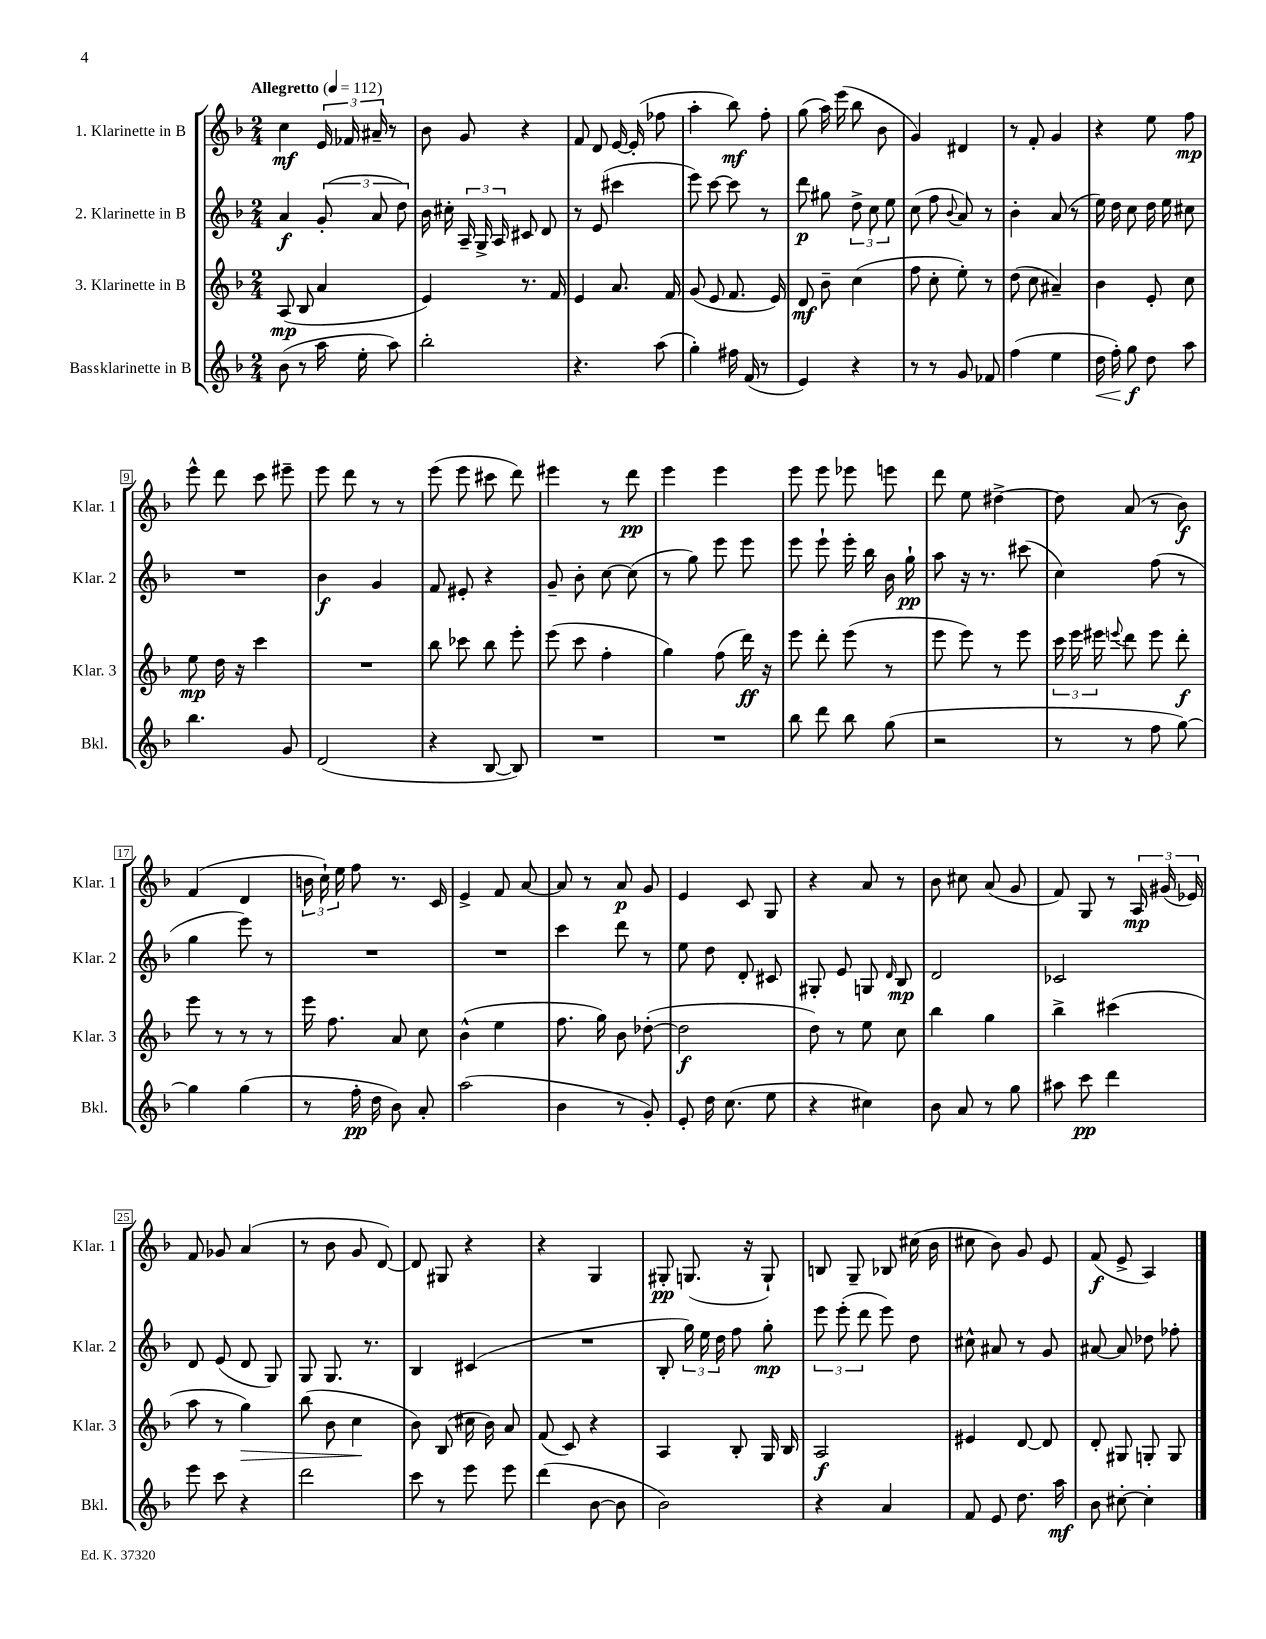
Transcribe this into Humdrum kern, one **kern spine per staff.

**kern	**kern	**kern	**kern
*staff4	*staff3	*staff2	*staff1
*clefG2	*clefG2	*clefG2	*clefG2
*k[b-]	*k[b-]	*k[b-]	*k[b-]
*M2/4	*M2/4	*M2/4	*M2/4
*MM112	*MM112	*MM112	*MM112
(8b-	(8A	4a	4cc
8r	8B-	.	.
16aa	4a	(12g'	24e
.	.	.	24f-
16ee'	.	.	.
.	.	12a	24a#~
8aa)	.	.	8r
.	.	12dd)	.
=	=	=	=
2bb-'	4e)	16b-	8b-
.	.	16cc#'	.
.	.	24A~	8g
.	.	24G^	.
.	.	24A	.
.	8.r	8c#	4r
.	.	8d	.
.	16f	.	.
=	=	=	=
4.r	4e	8r	8f
.	.	(8e	8d
.	8.a	4ccc#	[16e
.	.	.	(16e']
(8aa	.	.	8ff-
.	16f	.	.
=	=	=	=
4gg')	(8g	8eee)	4aa'
.	8e	[8ccc	.
16ff#	8.f	8ccc]	8bb-)
(16f	.	.	.
8r	.	8r	8ff'
.	16e)	.	.
=	=	=	=
4e)	8d	8ddd	(8gg
.	8b-~	8gg#	16aa)
.	.	.	(16eee
4r	(4cc	12dd^	8bb-
.	.	12cc	.
.	.	.	8b-
.	.	12ee	.
=	=	=	=
8r	8ff	(8cc	4g)
8r	8cc'	8ff	.
.	.	8qqb-	.
8g	8ee')	8a)	4d#
8f-	8r	8r	.
=	=	=	=
(4ff	(8dd	4b-'	8r
.	8cc	.	8f'
4ee	4a#~)	(8a	4g
.	.	8r	.
=	=	=	=
16dd	4b-	16ee)	4r
16ff')	.	16dd	.
8gg	.	8cc	.
8dd	8e'	16dd	8ee
.	.	16ee	.
8aa	8cc	8cc#	8ff
=	=	=	=
4.bb-	8ee	2r	8eee^^
.	16dd	.	8ddd
.	16r	.	.
.	4ccc	.	8ccc
8g	.	.	8eee#~
=	=	=	=
(2d	2r	4b-	8eee
.	.	.	8ddd
.	.	4g	8r
.	.	.	8r
=	=	=	=
4r	8bb-	8f	(8eee
.	8ccc-	8e#'	8eee
[8B-	8bb-	4r	8ccc#
8B-])	8eee'	.	8ddd)
=	=	=	=
2r	(8eee	8g~	4eee#
.	8ccc	8b-'	.
.	4ff'	[8cc	8r
.	.	(8cc]	8ddd
=	=	=	=
2r	4gg)	8r	4eee
.	.	8gg)	.
.	(8ff	8eee	4eee
.	16ddd)	8eee	.
.	16r	.	.
=	=	=	=
8bb-	8eee	8eee	8eee
8ddd	8ddd'	8eee`	8eee
8bb-	(8eee	16eee'	8eee-
.	.	16bb-	.
(8gg	8r	16b-	8eee
.	.	16gg`	.
=	=	=	=
2r	8eee	8aa	8ddd
.	8eee)	16r	8ee
.	.	8.r	.
.	8r	.	[4dd#^
.	8eee	(8ccc#	.
=	=	=	=
8r	24ccc	4cc)	8dd#]
.	24eee	.	.
.	24eee#	.	.
.	8qqeee	.	.
8r	8ddd	.	(8a
8ff	8eee	(8ff	8r
[8gg)	8ddd'	8r	8b-)
=	=	=	=
4gg]	8eee	4gg	(4f
.	8r	.	.
(4gg	8r	8eee)	4d
.	8r	8r	.
=	=	=	=
8r	16eee	2r	24b
.	.	.	24cc`)
.	8.ff	.	.
.	.	.	24ee
16ff'	.	.	8ff
16dd	.	.	.
8b-)	8a	.	8.r
8a'	8cc	.	.
.	.	.	16c
=	=	=	=
(2aa	(4b-^^	2r	4e^
.	4ee	.	8f
.	.	.	[8a
=	=	=	=
4b-	8.ff	4ccc	8a]
.	.	.	8r
.	16gg)	.	.
8r	8b-	8ddd	8a
8g')	([8dd-'	8r	8g
=	=	=	=
8e'	2dd-]	8ee	4e
16dd	.	8dd	.
(8.cc	.	.	.
.	.	8d'	8c
8ee	.	8c#	8G
=	=	=	=
4r	8dd)	8G#'	4r
.	8r	8e	.
4cc#)	8ee	8G	8a
.	.	16qqd	.
.	8cc	8B-	8r
=	=	=	=
8b-	4bb-	2d	8b-
8a	.	.	8cc#
8r	4gg	.	(8a
8gg	.	.	8g
=	=	=	=
8aa#	4bb-^	2c-	8f)
8ccc	.	.	8G
4ddd	(4ccc#	.	8r
.	.	.	24A
.	.	.	(24g#
.	.	.	24e-)
=	=	=	=
8eee	8aa	8d	8f
8ccc	8r	(8e	8g-
4r	4gg)	8d	(4a
.	.	8G)	.
=	=	=	=
2ddd	(8bb-	8G	8r
.	8b-	8.G	8b-
.	4cc	.	8g
.	.	8.r	.
.	.	.	[8d)
=	=	=	=
8ccc	8b-)	4B-	8d]
8r	(8B-	.	8G#
8eee	16cc#	(4c#	4r
.	16b-)	.	.
8eee	8a	.	.
=	=	=	=
(4ddd	(8f	2r	4r
.	8c)	.	.
[8b-	4r	.	4G
8b-]	.	.	.
=	=	=	=
2b-)	4A	8B-'	8G#'
.	.	24gg)	(8.G
.	.	24ee	.
.	.	24dd	.
.	8B-'	8ff	.
.	.	.	16r
.	16G	8gg'	8G`)
.	16B-	.	.
=	=	=	=
4r	2A	12eee	8B
.	.	(12eee'	.
.	.	.	8G~
.	.	12ddd	.
4a	.	8eee)	8B-
.	.	8dd	(16cc#
.	.	.	16b-
=	=	=	=
8f	4e#	8cc#^^	8cc#
8e	.	8a#	8b-)
8.dd	[8d	8r	8g
.	8d]	8g	8e
16aa	.	.	.
=	=	=	=
8b-	8d'	[8a#	(8f
[8cc#'	8G#	8a#]	8e^
4cc#']	8G'	8dd-	4A)
.	8G	8ff-'	.
==	==	==	==
*-	*-	*-	*-
